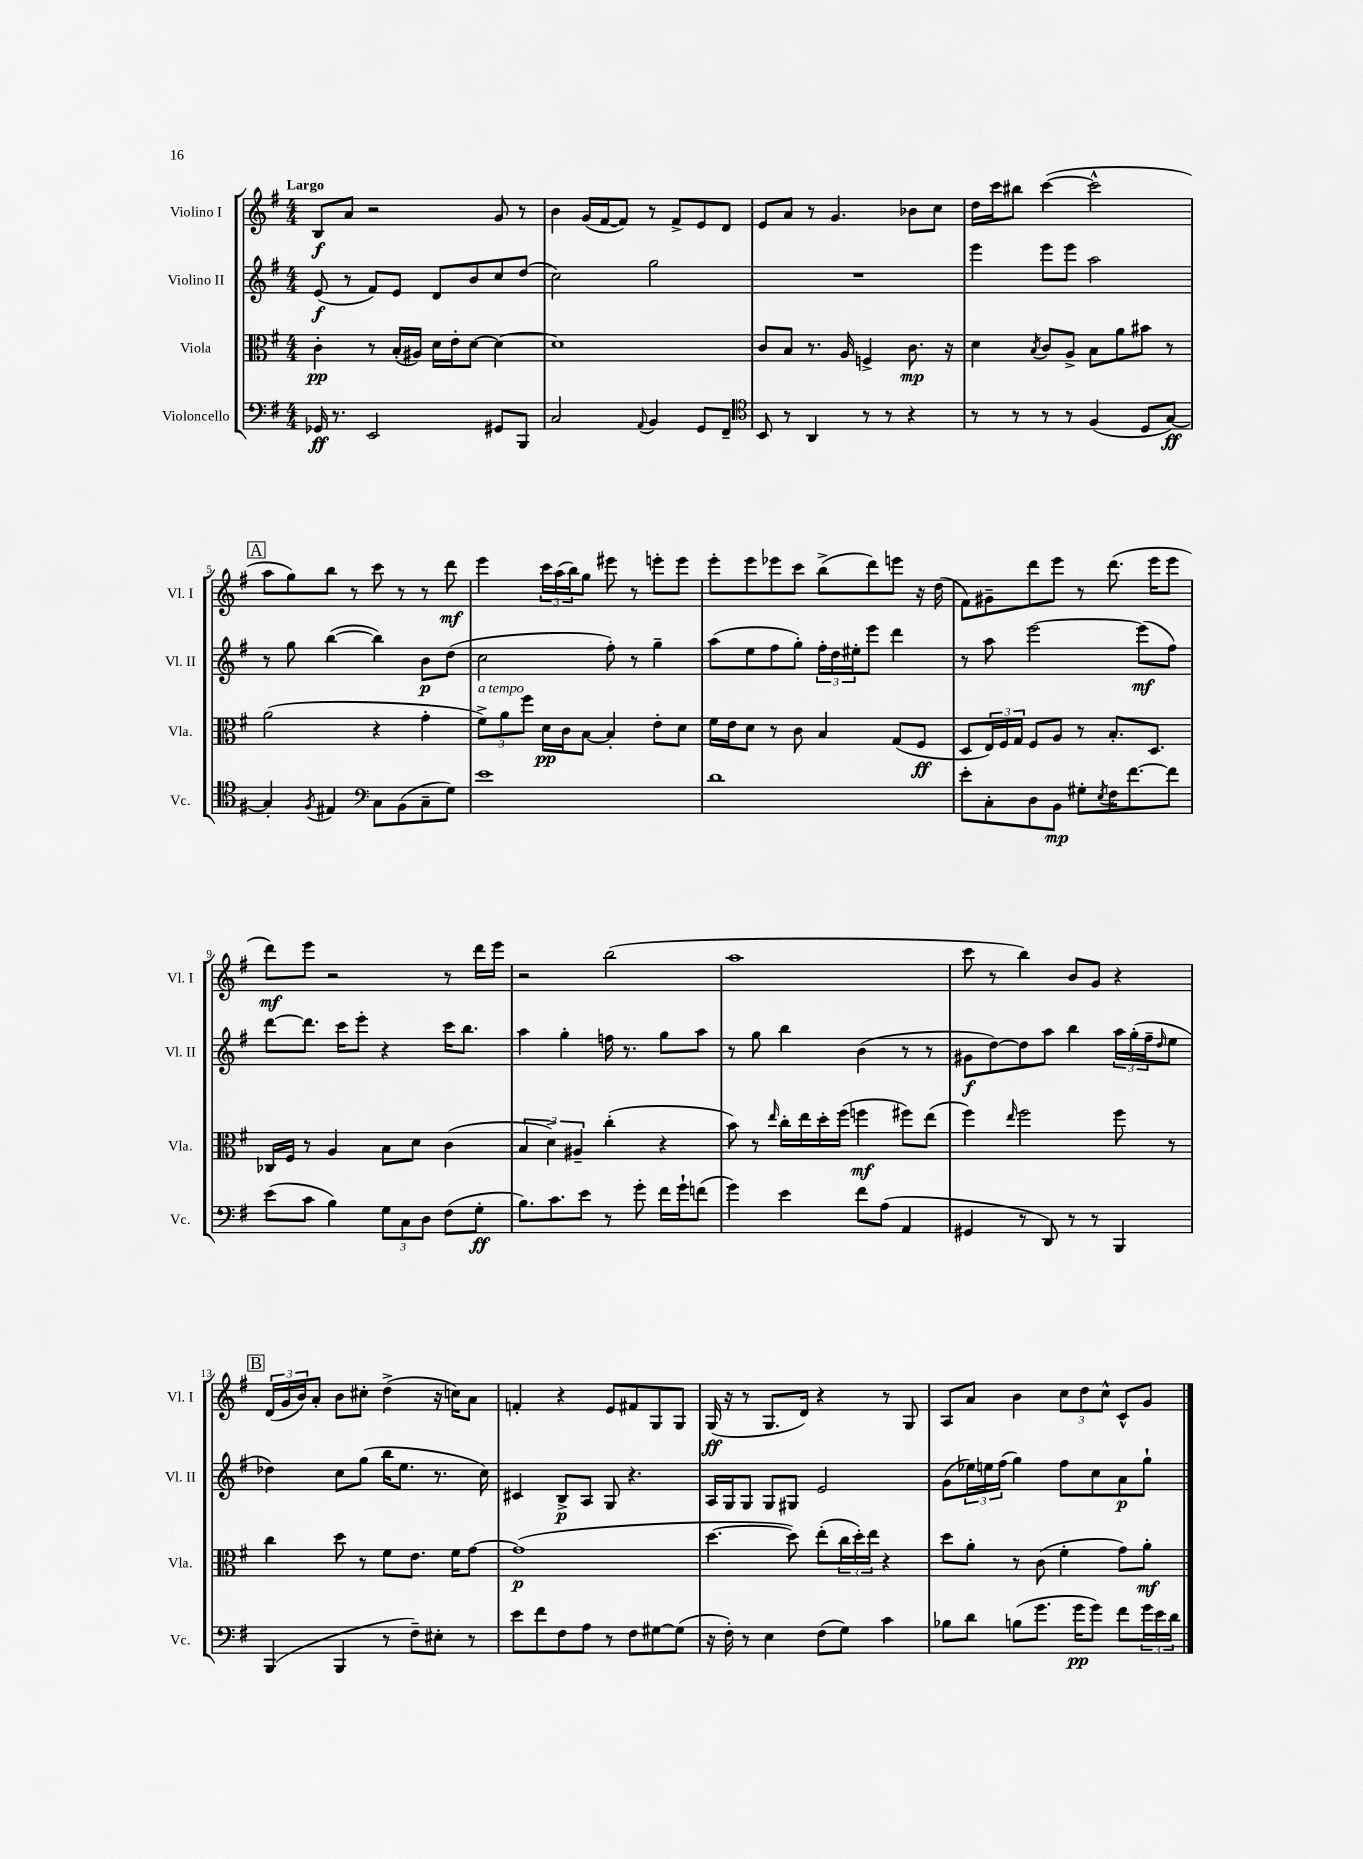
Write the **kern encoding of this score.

**kern	**kern	**kern	**kern
*staff4	*staff3	*staff2	*staff1
*clefF4	*clefC3	*clefG2	*clefG2
*k[f#]	*k[f#]	*k[f#]	*k[f#]
*M4/4	*M4/4	*M4/4	*M4/4
16GG-	4c'	(8e	8B
8.r	.	.	.
.	.	8r	8a
2EE	8r	8f#)	2r
.	(16B'	8e	.
.	16A#)	.	.
.	16d	8d	.
.	16e'	.	.
.	[8d	8b	.
8GG#	4d_	8cc	8g
8BBB	.	(8dd	8r
=	=	=	=
2C	1d]	2cc)	4b
.	.	.	(16g
.	.	.	[16f#
.	.	.	8f#])
8qqAA	.	.	.
4BB	.	2gg	8r
.	.	.	8f#^
8GG	.	.	8e
8FF#~	.	.	8d
=	=	=	=
*clefC4	*	*	*
8BB	8c	1r	8e
8r	8B	.	8a
4AA	8.r	.	8r
.	.	.	4.g
.	16A	.	.
8r	4F^	.	.
8r	.	.	.
4r	8.c	.	8b-
.	.	.	8cc
.	16r	.	.
=	=	=	=
8r	4d	4eee	16dd
.	.	.	16ccc
8r	.	.	8bb#
.	8qB	.	.
8r	8c	8eee	([4ccc
8r	8A^	8eee	.
(4F#	8B	2aa	2ccc^^]
.	8a	.	.
8D	8b#	.	.
[8G)	8r	.	.
=	=	=	=
4G']	(2a	8r	8aa
.	.	8gg	8gg)
8qF#	.	.	.
4E#	.	([4bb	8bb
.	.	.	8r
*clefF4	*	*	*
8C	4r	4bb])	8ccc
(8BB	.	.	8r
8C~	4g'	8b	8r
8G)	.	(8dd	8ddd
=	=	=	=
1e	12f#^)	2cc	4eee
.	12a	.	.
.	12ff#	.	.
.	16d	.	24ccc
.	.	.	(24aa
.	16c	.	.
.	.	.	24bb)
.	[8B	.	8gg
.	4B']	8ff#')	8eee#
.	.	8r	8r
.	8e'	4gg~	8eee'
.	8d	.	8eee
=	=	=	=
1d	16f#	(8aa	8eee'
.	16e	.	.
.	8d	8ee	8eee
.	8r	8ff#	8eee-
.	8c	8gg')	8ccc
.	4B	24ff#'	(8bb^
.	.	24dd	.
.	.	24ee#'	.
.	.	8eee	8ddd)
.	(8G	4ddd	8eee
.	8F#	.	16r
.	.	.	(16dd
=	=	=	=
8e'	8D	8r	8f#)
8C'	24E)	8aa	8g#~
.	24F#	.	.
.	24G	.	.
8D	8F#	[2eee	8ddd
8BB	8A	.	8eee
8G#'	8r	.	8r
8qE	.	.	.
16F#	8.B'	.	(8.ddd
[8.f#	.	.	.
.	.	(8eee]	.
.	8.D	.	16eee
8f#]	.	8ff#)	8eee
=	=	=	=
(8e	16C-	[8ddd	8ddd)
.	16F#	.	.
8c	8r	8.ddd]	8eee
4B)	4A	.	2r
.	.	16ccc	.
.	.	8eee'	.
12G	8B	4r	.
12C	.	.	.
.	8d	.	.
12D	.	.	.
(8F#	(4c	16ccc	8r
.	.	8.bb	.
8G'	.	.	16ddd
.	.	.	16eee
=	=	=	=
8.B)	6B	4aa	2r
.	6d^)	.	.
8.c	.	.	.
.	.	4gg'	.
.	6A#~	.	.
8e	.	.	.
8r	(4cc'	16ff	(2bb
.	.	8.r	.
8g'	.	.	.
16f#	4r	8gg	.
16g`	.	.	.
(8f	.	8aa	.
=	=	=	=
4g)	8b)	8r	1aa
.	8r	8gg	.
.	16qqee	.	.
4e	16cc'	4bb	.
.	16ee	.	.
.	16dd'	.	.
.	(16ff#	.	.
8f#	4ff	(4b	.
(8A	.	.	.
4AA	8ff#)	8r	.
.	(8ee	8r	.
=	=	=	=
4GG#	4ff#)	8g#	8ccc
.	.	[8dd)	8r
.	16qqee	.	.
8r	2ff#	8dd]	4bb)
8DD)	.	8aa	.
8r	.	4bb	8b
8r	.	.	8g
4BBB	8ff#	24aa	4r
.	.	(24gg'	.
.	.	24ff#~	.
.	.	16qqdd	.
.	8r	8ee	.
=	=	=	=
(4BBB	4cc	4dd-)	(24d
.	.	.	24g
.	.	.	24b)
.	.	.	8a'
4BBB	8dd	8cc	8b
.	8r	(8gg	8cc#'
8r	8f#	16bb	(4dd^
.	.	8.ee	.
8F#~)	8.e	.	.
8E#'	.	8.r	16r
.	16f#	.	16cc)
8r	[8g	.	8a
.	.	16cc)	.
=	=	=	=
8e	(1g]	4c#	4f'
8f#	.	.	.
8F#	.	8B^	4r
8A	.	8A	.
8r	.	8G	8e
8F#	.	4.r	8f#
[8G#	.	.	8G
(8G#]	.	.	8G
=	=	=	=
16r	[4.dd	16A	(16G
16F#')	.	16G	16r
8r	.	8G	8r
4E	.	8G	8.G
.	8dd])	8G#	.
.	.	.	16d)
(8F#	(8ee'	2e	4r
8G)	24cc	.	.
.	24dd')	.	.
.	24ee	.	.
4c	4r	.	8r
.	.	.	8G
=	=	=	=
8B-	8dd	(8g	8A
8d	8a'	24ee-)	8a
.	.	24ee	.
.	.	(24ff#	.
(8B	8r	4gg)	4b
8.g	(8c	.	.
.	4f#'	8ff#	12cc
16g	.	.	.
.	.	.	12dd
8g)	.	8cc	.
.	.	.	12cc^^
8f#	8g)	8a	8c^^
24g	8a'	8gg`	8g
24e	.	.	.
24d	.	.	.
==	==	==	==
*-	*-	*-	*-
